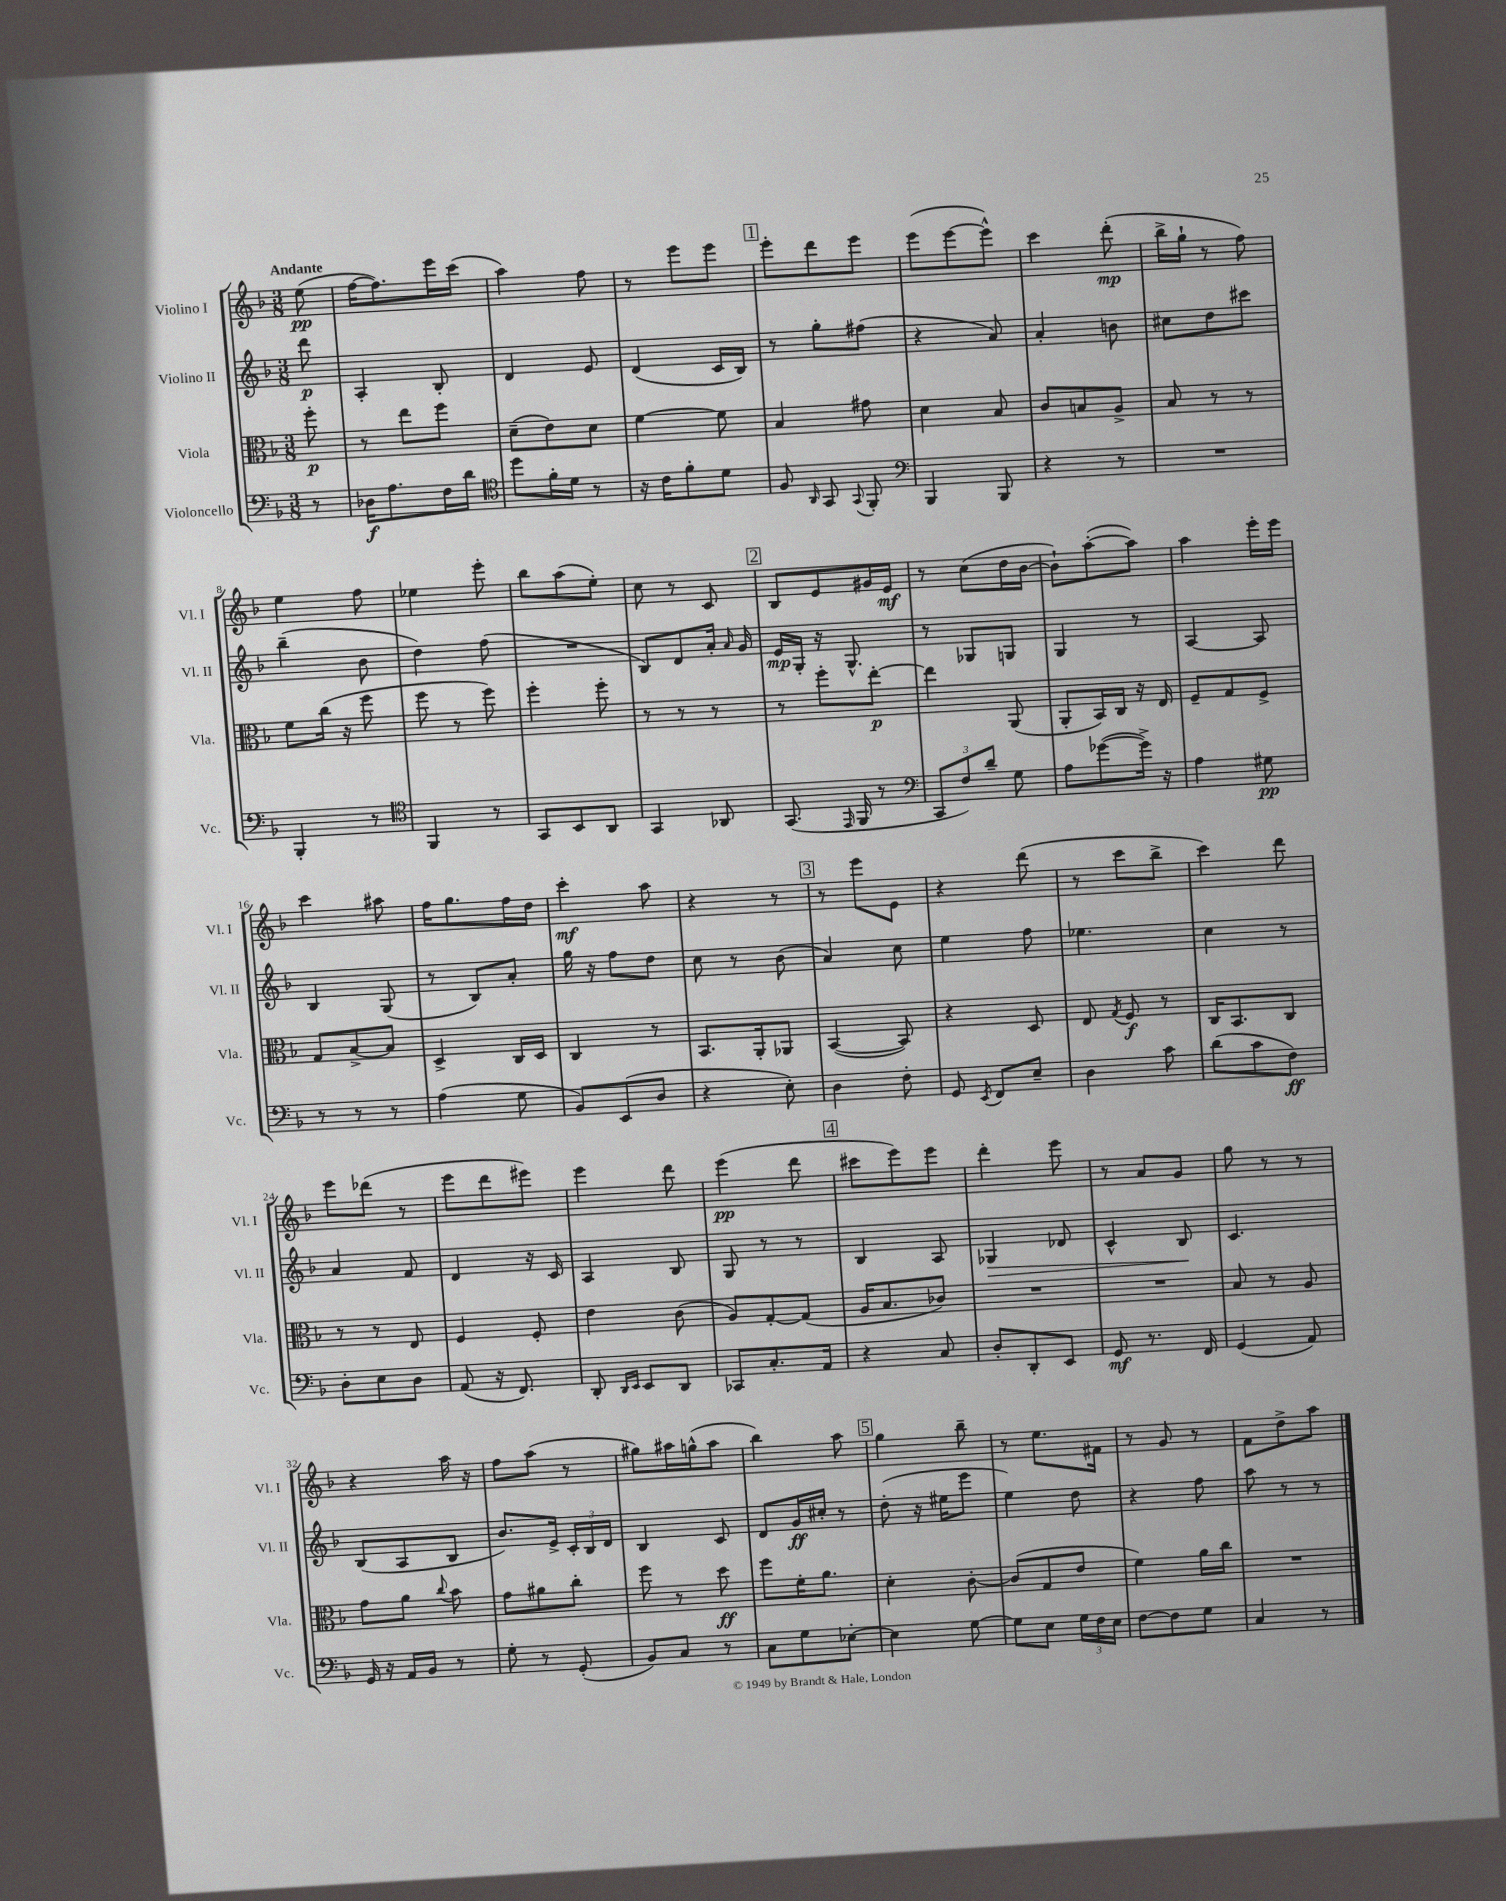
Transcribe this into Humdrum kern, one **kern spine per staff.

**kern	**kern	**kern	**kern
*staff4	*staff3	*staff2	*staff1
*clefF4	*clefC3	*clefG2	*clefG2
*k[b-]	*k[b-]	*k[b-]	*k[b-]
*M3/8	*M3/8	*M3/8	*M3/8
8r	8ff'\	8ddd\	(8ee\
=	=	=	=
16D-\LK	8r	4A'/	[16ff\LK
8.A\	.	.	8.ff\])
.	8ee\L	.	.
16F\L	8ff\J	8B-'/	16eee\L
16d\JJ	.	.	(16ccc\JJ
=	=	=	=
*clefC4	*	*	*
8dd\L	(8d~\L	4d/	4aa\)
16f'\L	8e\)	.	.
16d\JJ	.	.	.
8r	8d\J	8e/	8ff\
=	=	=	=
16r	[4f\	(4d/	8r
16c\LK	.	.	.
8f'\	.	.	8eee\L
8d\J	8f\]	16c/LL	8eee\J
.	.	16B-/JJ)	.
=	=	=	=
8F/	4B-/	8r	8eee'\L
16qqAA/	.	.	.
8GG/	.	8gg'\L	8ddd\
8qqGG/	.	.	.
8FF'/	8g#\	(8ff#\J	8eee\J
=	=	=	=
*clefF4	*	*	*
4BBB-/	4d\	4r	(8eee\L
.	.	.	[8eee\
8BBB-/	8B-/	8a/)	8eee^^\]J)
=	=	=	=
4r	8c/L	4a'/	4ccc\
.	8B/	.	.
8r	8A^/J	8b\	(8ddd'\
=	=	=	=
4.r	8B-/	8cc#\L	16bb-^\LL
.	.	.	16gg`\JJ
.	8r	8dd\	8r
.	8r	8ccc#\J	8ff\)
=	=	=	=
4BBB-'/	8f\L	(4bb-~\	4ee\
.	(16cc\Jk	.	.
.	16r	.	.
8r	8ff\	8b-\	8ff\
=	=	=	=
*clefC4	*	*	*
4FF/	8ff\	4dd\)	4ee-\
.	8r	.	.
8r	8ff\)	(8ff\	8eee'\
=	=	=	=
8GG/L	4ff'\	4.r	8bb-\L
8BB-/	.	.	(8aa\
8AA/J	8ff'\	.	8ee'\J)
=	=	=	=
4GG/	8r	8B-/L)	8cc\
.	8r	8d/	8r
8AA-/	8r	16a'/Jk	8c/
.	.	16qqa/	.
.	.	16g/	.
=	=	=	=
(8.GG/	8r	16e/LL	8B-/L
.	.	16G'/JJ	.
.	8ff'\L	16r	8e/
16qqEE/	.	.	.
16FF/	.	8.G^^/	.
8r	[8ee'\J	.	16g#/L
.	.	.	16e/JJ
=	=	=	=
*clefF4	*	*	*
12CC/L	4ee\]	8r	8r
12F/)	.	.	.
.	.	8G-/L	(8cc\L
12d~/J	.	.	.
8G\	(8AA/	8G/J	16dd\L
.	.	.	[16b-\JJ
=	=	=	=
8A\L	8AA'/L	4G/	8b-`\]L)
([8g-\	16BB-/L)	.	([8aa'\
.	16C/JJ	.	.
16g-^\]Jk)	16r	8r	8aa\]J)
16r	16E/	.	.
=	=	=	=
4A\	8F~/L	[4A/	4aa\
.	8G/	.	.
8G#\	8F^/J	8A/]	16eee'\LL
.	.	.	16eee\JJ
=	=	=	=
8r	8G/L	4B-/	4ccc\
8r	[8B-^/	.	.
8r	8B-/]J	(8G/	8aa#\
=	=	=	=
(4A\	4D^/	8r	16ff\LK
.	.	.	8.gg\
.	.	8B-/L)	.
8G\	16C/LL	8a'/J	16ff\L
.	16D/JJ	.	16dd\JJ
=	=	=	=
8BB-/L)	4C/	16gg\	4ccc'\
.	.	16r	.
(8EE/	.	8ff\L	.
8D/J	8r	8dd\J	8aa\
=	=	=	=
4r	8.BB-/L	8cc\	4r
.	.	8r	.
.	16AA'/k	.	.
8E'\)	8AA-/J	(8b-\	8r
=	=	=	=
4D\	([4BB-/	4a/)	8r
.	.	.	8eee\L
8F'\	8BB-/])	8cc\	8e\J
=	=	=	=
8GG/	4r	4ee\	4r
8qEE/	.	.	.
8FF/L	.	.	.
8E~/J	8D/	8ff\	(8ddd\
=	=	=	=
4D\	8E/	4.ee-\	8r
.	8qG/	.	.
.	8F/	.	8ccc\L
8c\	8r	.	8bb-^\J
=	=	=	=
(8d\L	16C/LK	4cc\	4ccc\)
.	8.BB-/	.	.
8c\	.	.	.
8F\J)	8C/J	8r	8ddd\
=	=	=	=
8D'\L	8r	4a/	8eee\L
8E\	8r	.	(8ddd-\J
8D\J	8E/	8f/	8r
=	=	=	=
(8AA/	4F/	4d/	8eee\L
16r	.	.	8ddd\
8.FF/)	.	.	.
.	8F'/	16r	8eee#\J)
.	.	16c/	.
=	=	=	=
8DD'/	4e\	4A/	4eee\
16qqDD/LL	.	.	.
16qqEE/JJ	.	.	.
8EE/L	.	.	.
8DD/J	(8c\	8B-/	8ddd\
=	=	=	=
8CC-/L	8A/L)	8G/	(4eee\
8.C'/	[8G'/	8r	.
.	(8G/]J	8r	8ddd\
16AA/Jk	.	.	.
=	=	=	=
4r	16A/LK	4B-/	8ccc#\L
.	8.B-/	.	.
.	.	.	8eee\)
8C/	8c-/J)	8A/	8eee\J
=	=	=	=
8D'/L	4.r	4G-/	4ddd'\
8DD'/	.	.	.
8EE/J	.	8d-/	8eee\
=	=	=	=
8GG/	4.r	4c^^/	8r
8.r	.	.	8a/L
.	.	8B-/	8g/J
16FF/	.	.	.
=	=	=	=
(4GG/	8B-/	4.c/	8gg\
.	8r	.	8r
8AA/)	8A/	.	8r
=	=	=	=
16GG/	8g\L	(8B-/L	4r
16r	.	.	.
16AA/LL	8a\J	8A/	.
16BB-/JJ	.	.	.
.	8qqcc/	.	.
8r	8b-\	8B-/J	16aa\
.	.	.	16r
=	=	=	=
8G'\	8g\L	8.b-/L)	8ff\L
8r	8a#\	.	(8aa\J
.	.	16e^/Jk	.
(8GG'/	8cc'\J	24c'/LL	8r
.	.	24B-/	.
.	.	24d/JJ	.
=	=	=	=
8BB-/L)	8ff\	4B-/	8gg#\L)
8C/J	8r	.	16aa#\L
.	.	.	(16gg^^\J
8r	8dd\	8c/	8aa#\J
=	=	=	=
8C\L	8ff\L	8d/L	4bb-\)
8G\	16f'\K	16g/L	.
.	8.a\J	16cc#'/JJ	.
[8E-'\J	.	8r	8aa\
=	=	=	=
4E-\]	4d'\	(8dd'\	4gg\
.	.	16r	.
.	.	16ee#\LK	.
[8G\	[8c'\	8eee\J	8bb-~\
=	=	=	=
8G\]L	(8c/]L	4ee\)	8r
8E\J	8G/	.	8.ee\L
24G\LL	8e/J	8dd\	.
24F\	.	.	.
.	.	.	16f#\Jk
24E\JJ	.	.	.
=	=	=	=
[8F\L	4f\)	4r	8r
8F\]	.	.	8g/
8G\J	16a\LL	8ff\	8r
.	16cc\JJ	.	.
=	=	=	=
4C/	4.r	8aa\	8f\L
.	.	8r	8dd^\
8r	.	8r	8aa\J
==	==	==	==
*-	*-	*-	*-
